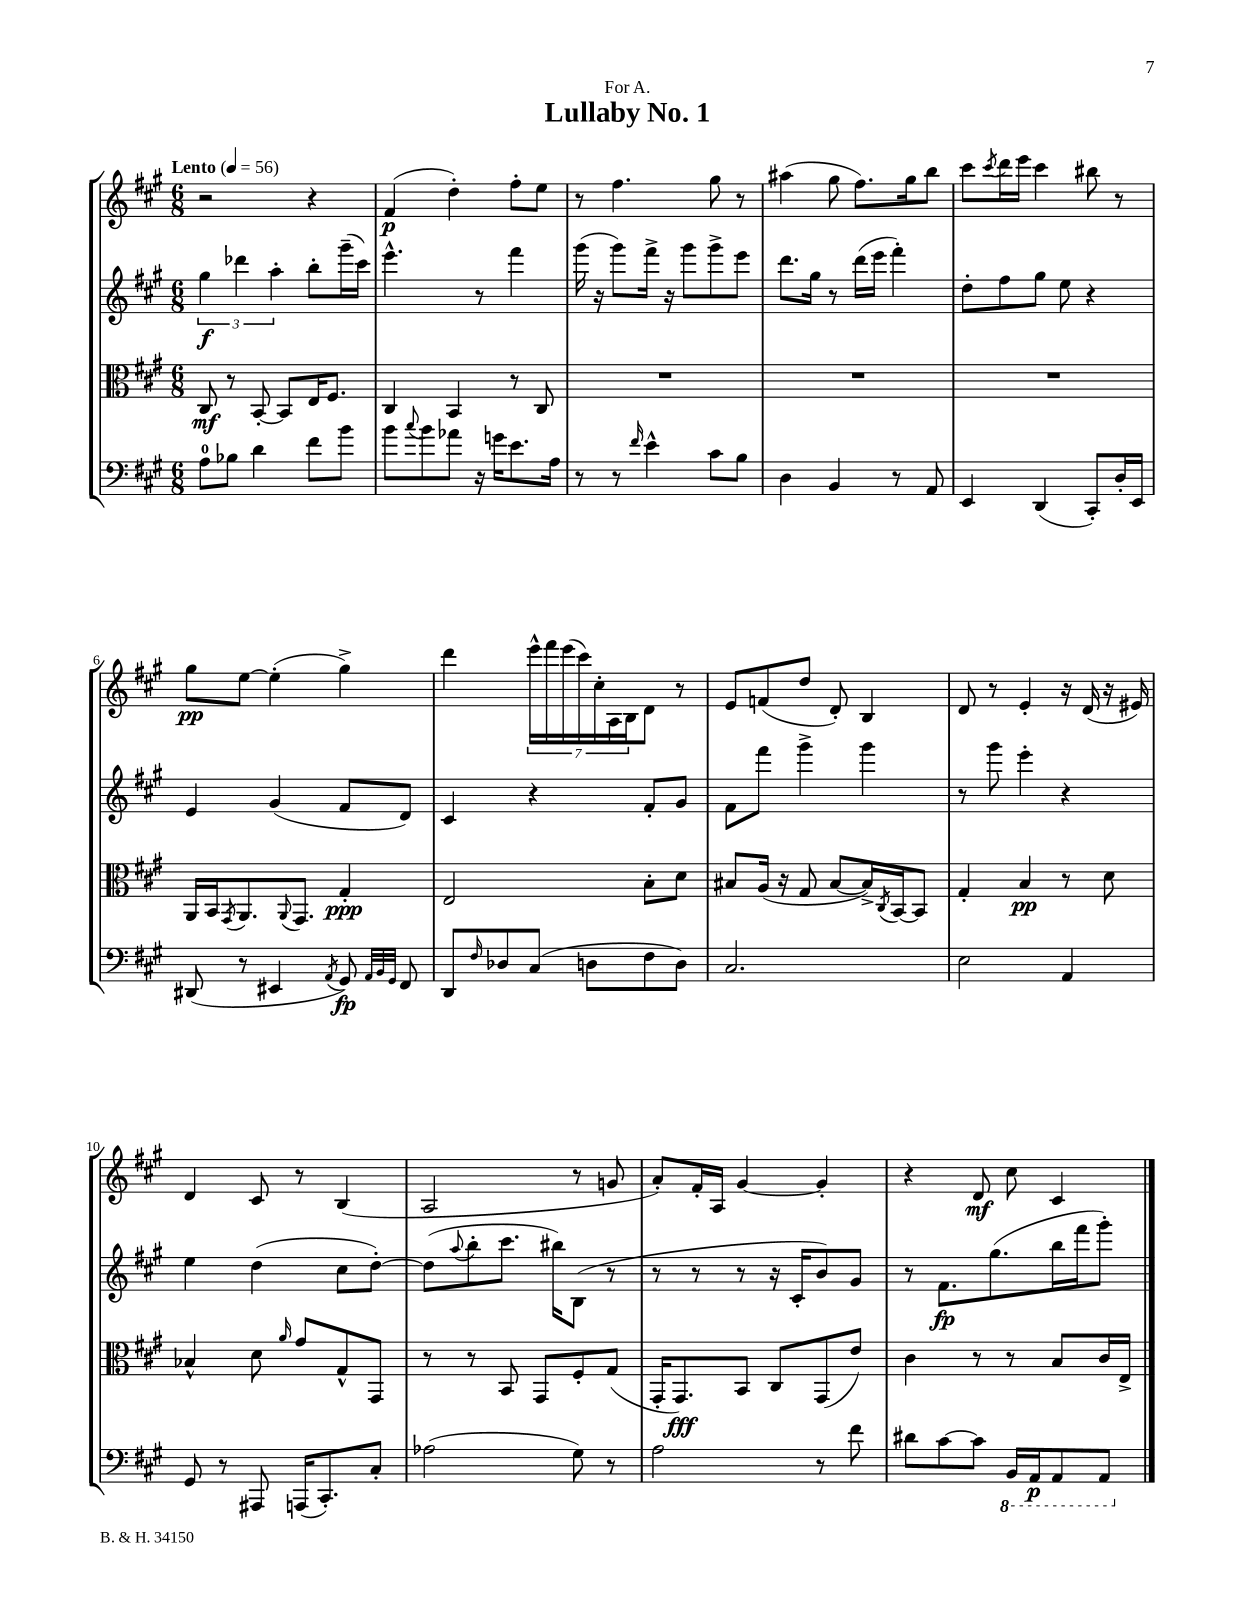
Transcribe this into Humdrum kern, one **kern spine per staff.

**kern	**kern	**kern	**kern
*staff4	*staff3	*staff2	*staff1
*clefF4	*clefC3	*clefG2	*clefG2
*k[f#c#g#]	*k[f#c#g#]	*k[f#c#g#]	*k[f#c#g#]
*M6/8	*M6/8	*M6/8	*M6/8
*MM56	*MM56	*MM56	*MM56
8A	8C#	6gg#	2r
8B-	8r	.	.
.	.	6ddd-	.
4d	[8BB'	.	.
.	.	6aa'	.
.	8BB]	.	.
8f#	16E	8bb'	4r
.	8.F#	.	.
8b	.	(16ggg#~	.
.	.	16ccc#)	.
=	=	=	=
8b	4C#	4.eee^^	(4f#
8qqcc#	.	.	.
8b	.	.	.
8a-	4BB	.	4dd')
16r	.	8r	.
16g	.	.	.
8.e	8r	4fff#	8ff#'
.	8C#	.	8ee
16A	.	.	.
=	=	=	=
8r	2.r	(16ggg#	8r
.	.	16r	.
8r	.	8ggg#)	4.ff#
16qqf#	.	.	.
4e^^	.	16fff#^	.
.	.	16r	.
.	.	8ggg#	.
8c#	.	8ggg#^	8gg#
8B	.	8eee	8r
=	=	=	=
4D	2.r	8.ddd	(4aa#
.	.	16gg#	.
4BB	.	8r	8gg#
.	.	(16ddd	8.ff#)
.	.	16eee	.
8r	.	4fff#')	.
.	.	.	16gg#
8AA	.	.	8bb
=	=	=	=
4EE	2.r	8dd'	8ccc#
.	.	.	8qccc#
.	.	8ff#	16ddd
.	.	.	16eee
(4DD	.	8gg#	4ccc#
.	.	8ee	.
8CC#')	.	4r	8bb#
16D'	.	.	8r
16EE	.	.	.
=	=	=	=
(8DD#	16AA	4e	8gg#
.	16BB	.	.
.	8qGG#	.	.
8r	8.AA	.	[8ee
4EE#	.	(4g#	(4ee']
.	8qqAA	.	.
.	8.GG#	.	.
8qAA	.	.	.
8GG#)	4G#'	8f#	4gg#^)
32qqAA	.	.	.
32qqBB	.	.	.
32qqGG#	.	.	.
8FF#	.	8d)	.
=	=	=	=
8DD	2E	4c#	4ddd
16qqF#	.	.	.
8D-	.	.	.
(8C#	.	4r	28eee^^
.	.	.	28fff#
.	.	.	(28eee
.	.	.	28ccc#)
8D	.	.	.
.	.	.	28cc#'
.	.	.	28A
.	.	.	28B
8F#	8B'	8f#'	8d
8D)	8d	8g#	8r
=	=	=	=
2.C#	8B#	8f#	8e
.	(16A	8fff#	(8f
.	16r	.	.
.	8G#	4ggg#^	8dd
.	[8B#	.	8d')
.	16B#^])	4ggg#	4B
.	8qC#	.	.
.	[16BB	.	.
.	8BB]	.	.
=	=	=	=
2E	4G#'	8r	8d
.	.	8ggg#	8r
.	4B	4eee'	4e'
4AA	8r	4r	16r
.	.	.	(16d
.	8d	.	16r
.	.	.	16e#)
=	=	=	=
8GG#	4B-^^	4ee	4d
8r	.	.	.
8AAA#	8d	(4dd	8c#
.	16qqa	.	.
(16AAA	8g#	.	8r
8.CC#')	.	.	.
.	8G#^^	8cc#	(4B
8C#'	8GG#	[8dd')	.
=	=	=	=
(2A-	8r	(8dd]	2A
.	.	8qqaa	.
.	8r	8bb'	.
.	8BB	8.ccc#	.
.	8GG#	.	.
.	.	16bb#)	.
8G#)	8F#'	(8B	8r
8r	(8G#	8r	8g
=	=	=	=
2A	16GG#'	8r	8a')
.	8.GG#)	.	.
.	.	8r	16f#'
.	.	.	16A
.	8BB	8r	[4g#
.	8C#	16r	.
.	.	16c#'	.
8r	(8GG#	8b)	4g#']
8f#	8e)	8g#	.
=	=	=	=
8d#	4c#	8r	4r
[8c#	.	8.f#	.
8c#]	8r	.	8d
.	.	(8.gg#	.
16BBB	8r	.	8cc#
16AAA	.	.	.
8AAA	8B	16bb	4c#
.	.	16fff#	.
8AAA	16c#	8ggg#')	.
.	16E^	.	.
==	==	==	==
*-	*-	*-	*-
